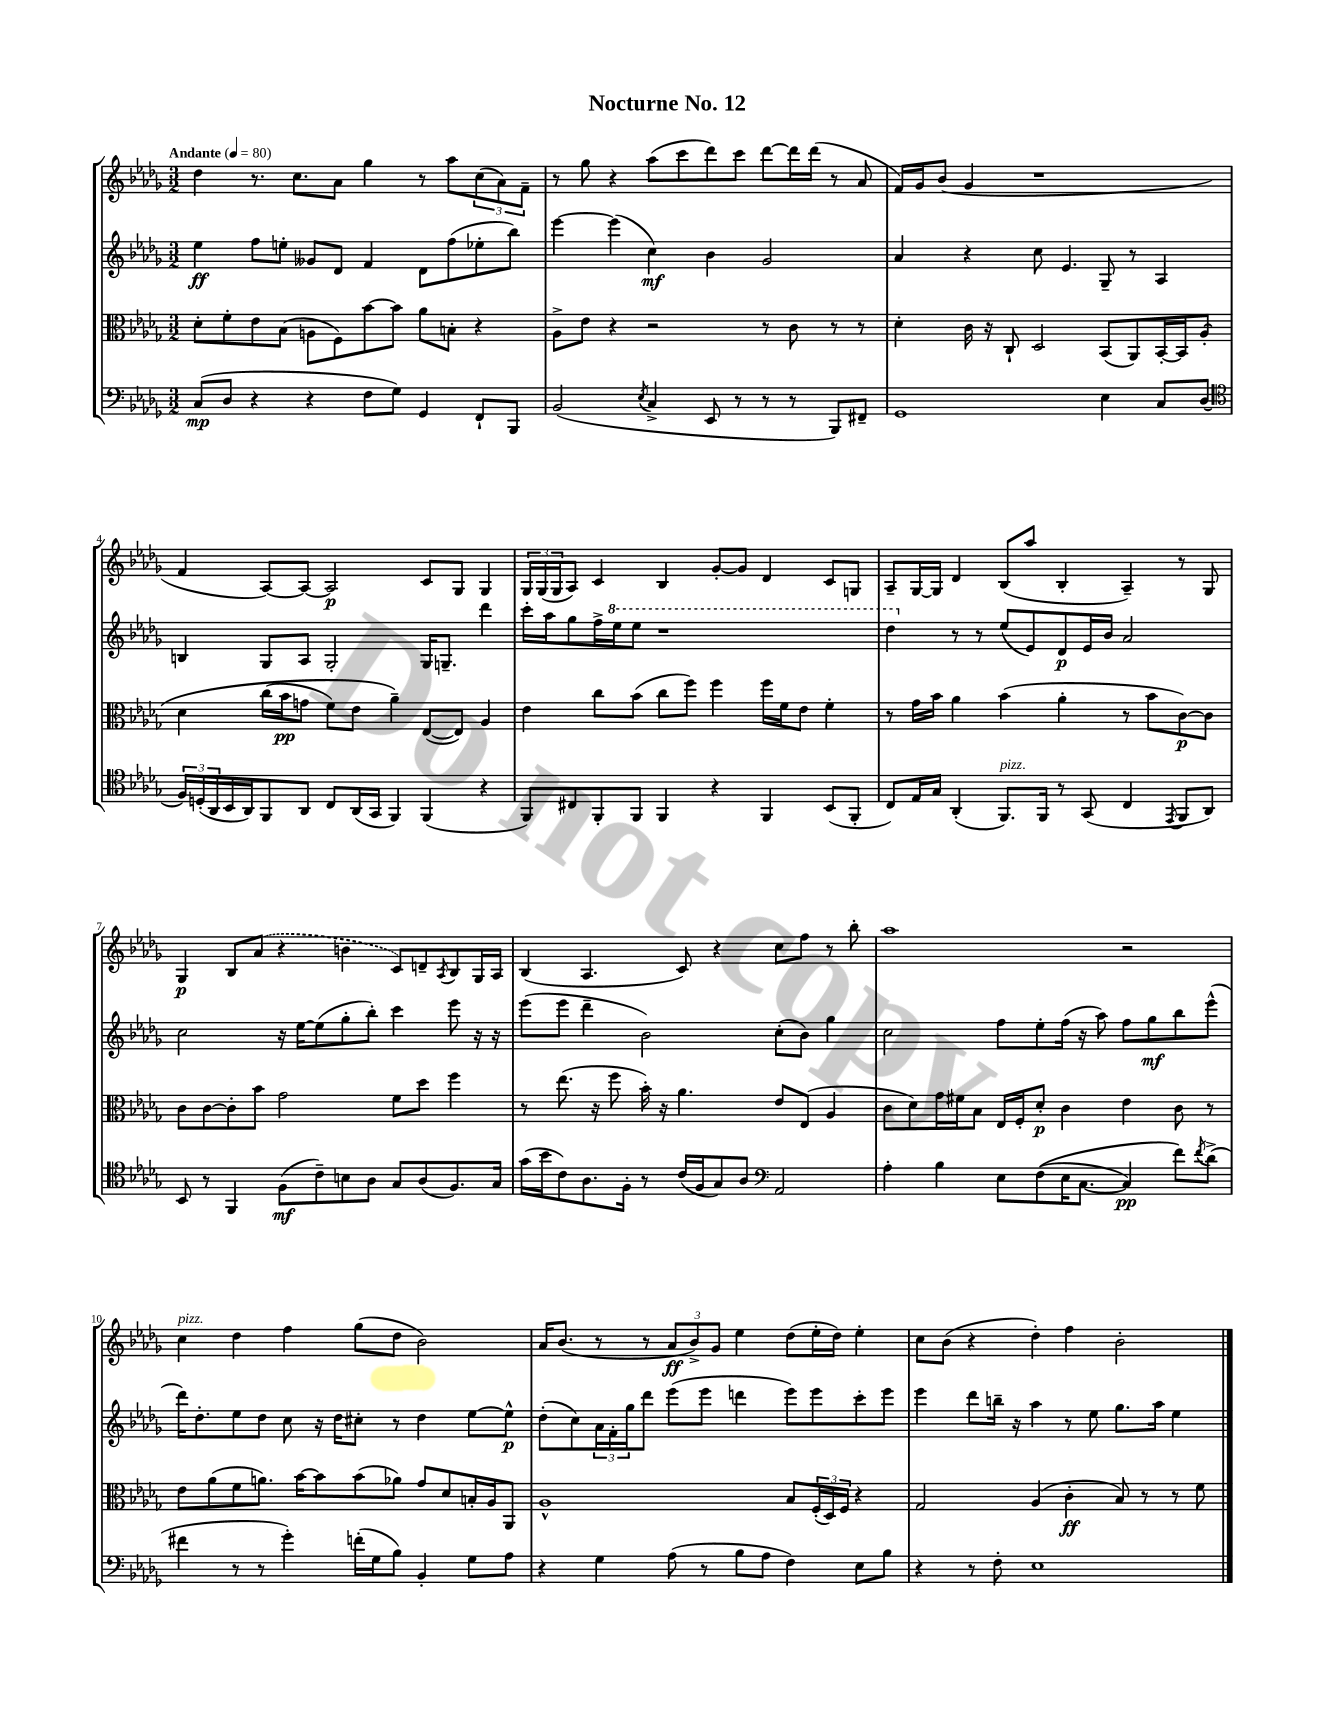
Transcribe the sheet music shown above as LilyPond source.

\header { title = "Nocturne No. 12" }
<<
\new StaffGroup <<
\new Staff = "s0" {
    \clef treble \key des \major \numericTimeSignature \time 3/2 \tempo "Andante" 4 = 80
    des''4 r8. c''8. aes'8 ges''4 r8 aes''8 \tuplet 3/2 { c''8( aes'8) f'8-- } |
    r8 ges''8 r4 aes''8( c'''8 des'''8) c'''8 des'''8~ des'''16 des'''16( r8 aes'8 |
    f'16) ges'16 bes'8( ges'4 r1 |
    f'4 aes8~) aes8~ aes2\p c'8 ges8 ges4 |
    \tuplet 3/2 { ges16 ges16( ges16 } aes8) c'4 bes4 ges'8~-. ges'8 des'4 c'8 g8 |
    aes8-- ges16~ ges16 des'4 bes8( aes''8 bes4-. aes4--) r8 ges8 |
    ges4\p bes8 \once \slurDashed aes'8( r4 b'4 c'8) d'8-- \acciaccatura { aes8 } bes8 ges16 aes16 |
    bes4( aes4. c'8) r4 c''8 f''8 r8 bes''8-. |
    aes''1 r2 |
    c''4^\markup { \italic "pizz." } des''4 f''4 ges''8( des''8 bes'2) |
    aes'16 bes'8.( r8 r8 \tuplet 3/2 { aes'8\ff bes'8->) ges'8 } ees''4 des''8( ees''16-. des''16) ees''4-. |
    c''8 bes'8( r4 des''4-.) f''4 bes'2-. \bar "|." |
}
\new Staff = "s1" {
    \clef treble \key des \major \numericTimeSignature \time 3/2
    ees''4\ff f''8 e''8-. geses'8 des'8 f'4 des'8 f''8( ees''8-. bes''8) |
    ees'''4~ ees'''4( c''4\mf) bes'4 ges'2 |
    aes'4 r4 c''8 ees'4. ges8-- r8 aes4 |
    b4 ges8 aes8 ges2-. ges16 g8.-- des'''4 |
    c'''16-. aes''16 ges''8 f''16-> \ottava #1 ees'''16 ees'''8 r1 |
    des'''4 \ottava #0 r8 r8 ees''8( ees'8) des'8\p ees'16 bes'16 aes'2 |
    c''2 r16 ees''16~ ees''8( ges''8-. bes''8-.) c'''4 ees'''8 r16 r16 |
    ees'''8( ees'''8 des'''4-- bes'2) c''8-.( bes'8) ges''4 |
    c''2 f''8 ees''8-. f''16( r16 aes''8) f''8 ges''8\mf bes''8 ees'''8-^( |
    des'''16) des''8.-. ees''8 des''8 c''8 r16 des''16 cis''8-. r8 des''4 ees''8~ ees''8-^\p |
    des''8-.( c''8) \tuplet 3/2 { aes'16 f'16-. ges''16 } des'''8 ees'''8( ees'''8 d'''4 ees'''8) ees'''8 c'''8-. ees'''8 |
    ees'''4 des'''8 b''16-- r16 aes''4 r8 ees''8 ges''8. aes''16 ees''4 \bar "|." |
}
\new Staff = "s2" {
    \clef alto \key des \major \numericTimeSignature \time 3/2
    des'8-. f'8-. ees'8 bes8( a8 f8) bes'8~ bes'8 aes'8 b8-. r4 |
    aes8-> ees'8 r4 r2 r8 c'8 r8 r8 |
    des'4-. c'16 r16 c8-! des2 bes,8( aes,8) bes,16~-. bes,16 aes8-.\( |
    des'4 c''16( bes'16\pp g'8 f'8) ees'8 aes'4--\) ees8~( ees8) aes4 |
    ees'4 c''8 bes'8( c''8 f''8) f''4 f''16 f'16 ees'8 f'4-. |
    r8 ges'16 bes'16 aes'4 bes'4( aes'4-. r8 bes'8 c'8~\p) c'8 |
    c'8 c'8~ c'8-. bes'8 ges'2 f'8 des''8 f''4 |
    r8 ees''8.( r16 f''8 bes'16-.) r16 aes'4. ees'8 ees8( aes4 |
    c'8 des'8) ges'16 fis'16 bes8 ees16 f16-. des'8-.\p c'4 ees'4 c'8 r8 |
    ees'8 aes'8( f'8 a'8.) bes'16~ bes'8 bes'8( aes'8) ges'8 des'8 b16-. aes16 aes,8 |
    aes1-^ bes8 \tuplet 3/2 { f16-.( des16) f16 } r4 |
    ges2 aes4( c'4-.\ff bes8) r8 r8 f'8 \bar "|." |
}
\new Staff = "s3" {
    \clef bass \key des \major \numericTimeSignature \time 3/2
    c8\mp( des8 r4 r4 f8 ges8) ges,4 f,8-! bes,,8 |
    bes,2( \acciaccatura { ees8 } c4-> ees,8 r8 r8 r8 bes,,8) fis,8-- |
    ges,1 ees4 c8 des8( |
    \clef tenor \tuplet 3/2 { f16) d16-.( aes,16 } bes,16 aes,16) f,8 aes,8 c8 aes,16( ges,16 f,4) f,4( r4 |
    f,8) cis8 f,8-. f,8 f,4 r4 f,4 bes,8( f,8-. |
    c8) ees16 ges16 aes,4-.( f,8.^\markup { \italic "pizz." }) f,16 r8 ges,8( c4 \acciaccatura { ees,8 } f,8 aes,8) |
    bes,8 r8 f,4 f8\mf( c'8--) b8 aes8 ges8 aes8( f8.) ges16 |
    ges'16( bes'16 c'8) aes8. f16-. r8 c'16( f16 ges8) aes8 \clef bass aes,2 |
    aes4-. bes4 ees8 f8(\( ees16 c8.~ c4\pp) f'8\) \acciaccatura { f'8 } des'8->( |
    fis'4 r8 r8 ges'4-.) f'16-.( ges16 bes8) bes,4-. ges8 aes8 |
    r4 ges4 aes8( r8 bes8 aes8 f4) ees8 bes8 |
    r4 r8 f8-. ees1 \bar "|." |
}
>>
>>
